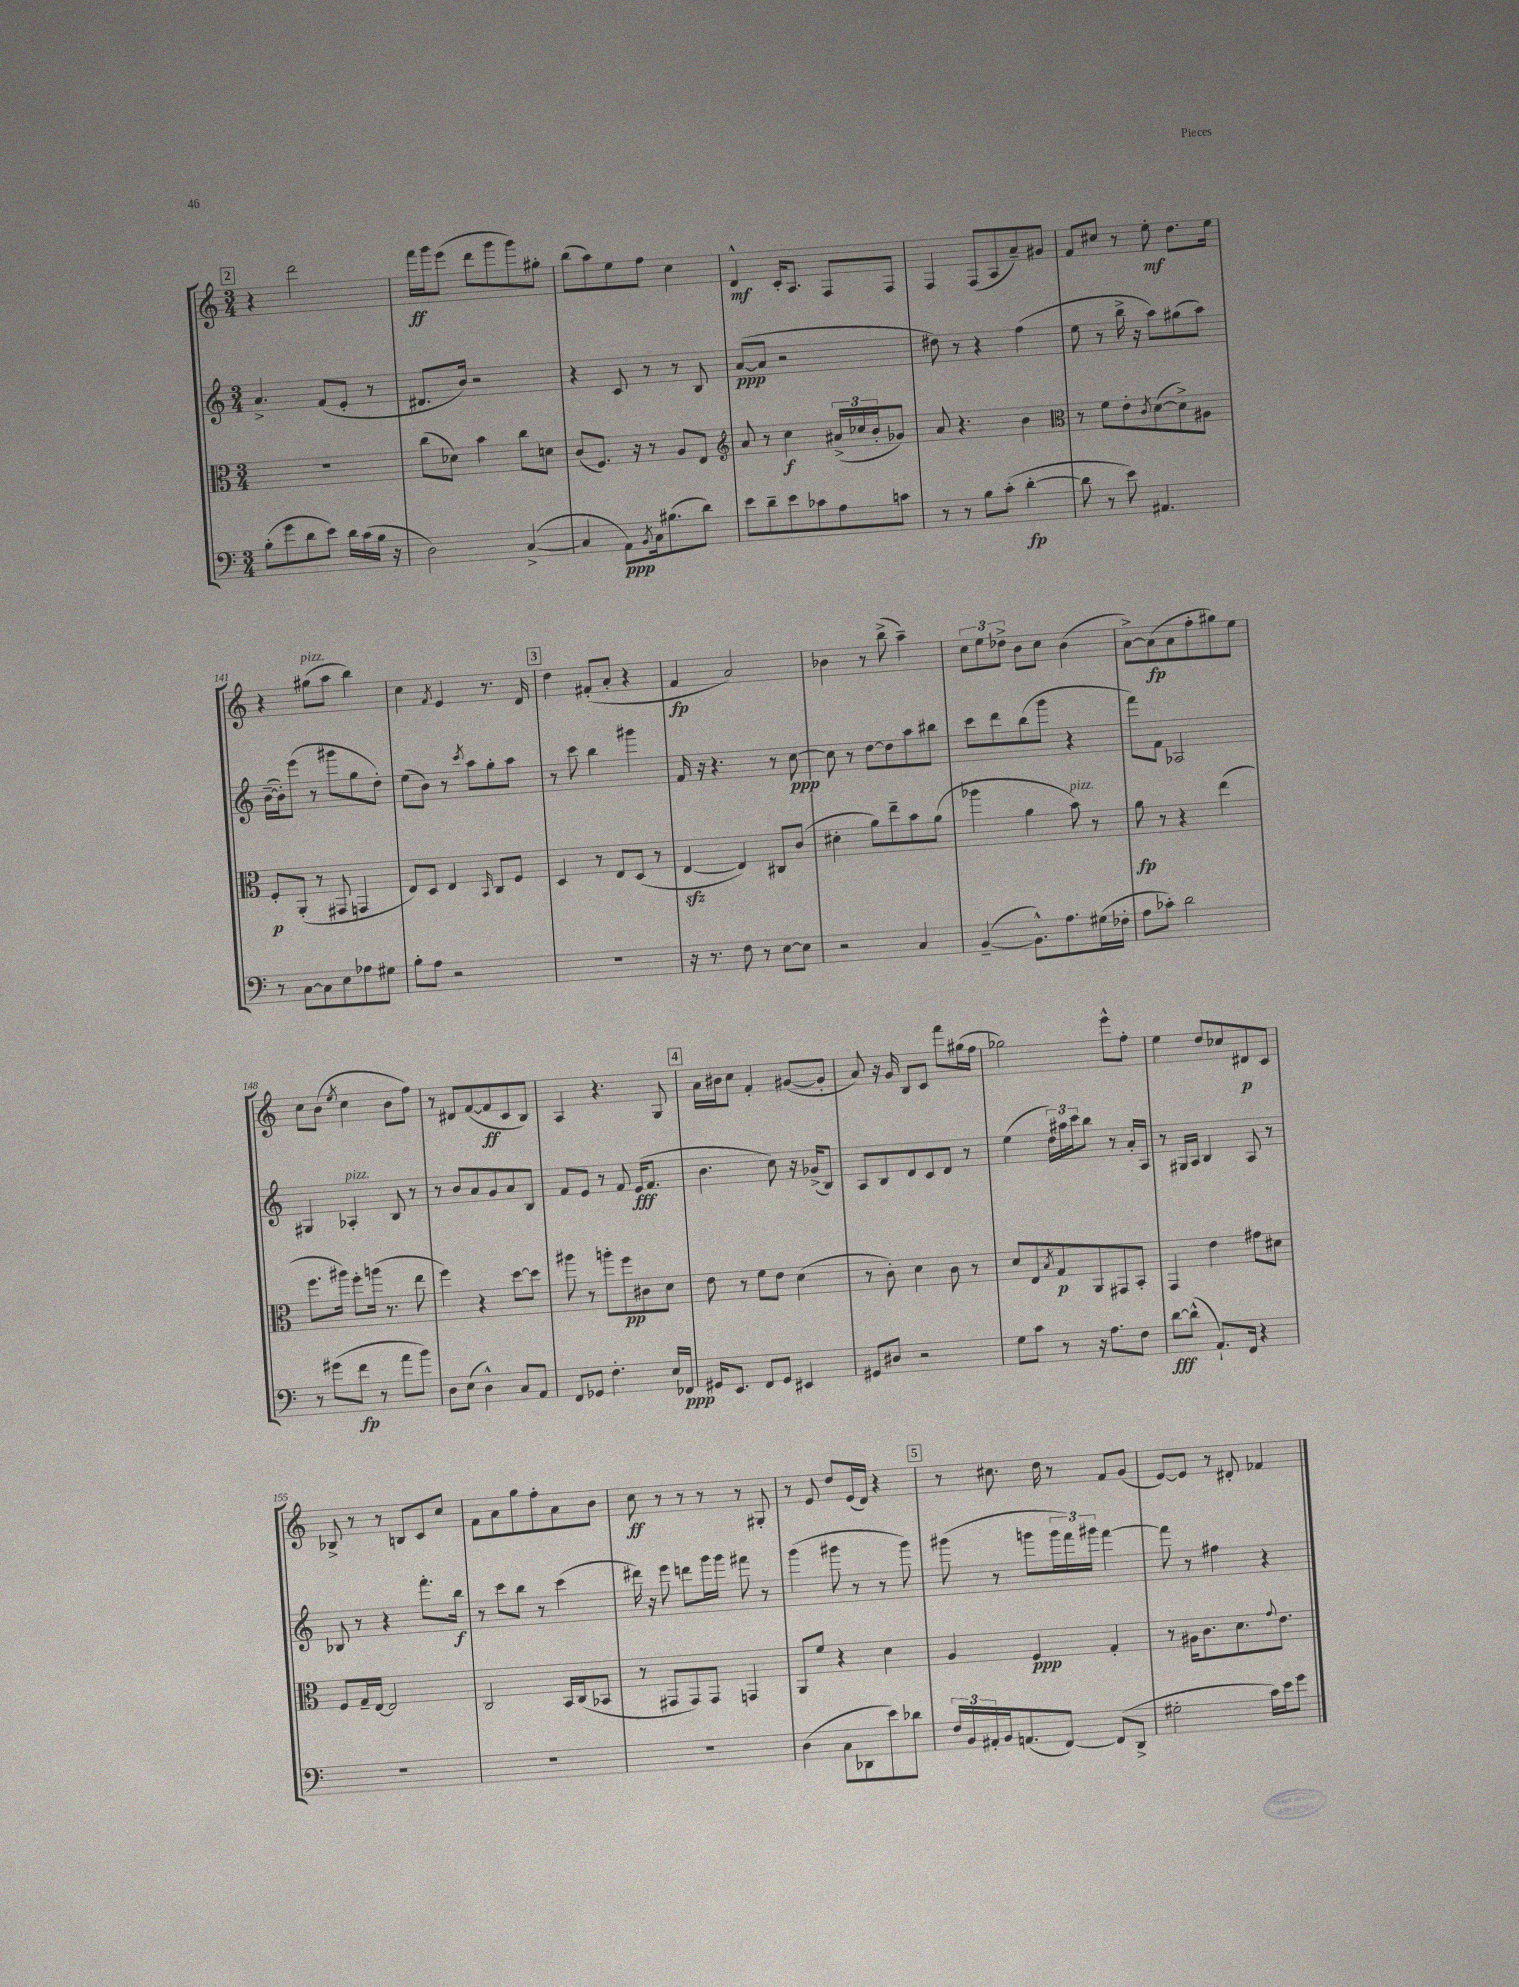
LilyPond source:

<<
\new StaffGroup <<
\new Staff = "s0" {
    \clef treble \key c \major \numericTimeSignature \time 3/4
    \mark \markup { \box "2" } r4 d'''2 |
    f'''16\ff g'''16 e'''8( d'''8 g'''8 g'''8) gis''8-. |
    b''8( a''8) e''8 f''8 c''4 |
    d'4-^\mf c'16-. a8. f8 f8 |
    f4 f8( a8 a'8--) gis'8 |
    f'8 cis''8 r8 e''8-.\mf d''8. e''16 |
    r4 gis''8^\markup { \italic "pizz." }( a''8 b''4) |
    c''4 \acciaccatura { f'8 } e'4 r8. d'16 |
    \mark \markup { \box "3" } d''4 fis'8-.( a'8-. r4 |
    f'4\fp a'2) |
    bes'4 r8 b''8->( a''4--) |
    \tuplet 3/2 { c''8 e''8 des''8-> } b'8 c''8 b'4( |
    a'8~->) a'8\fp( a'8 f''8-. gis''8) e''8 |
    c''8 b'8( \acciaccatura { e''8 } c''4 b'8 f''8) |
    r8 dis'8 f'8~( f'8\ff c'8 b8) |
    a4 r4. g8 |
    \mark \markup { \box "4" } a'16 bis'16 c''8 f'4-. gis'8~( gis'8-. |
    a'8) r16 g'16 b8 c'8 f'''8 gis''16( f''16 |
    ges''2) e'''8-^ f''8-. |
    e''4 d''8 ces''8 dis'8\p c'8 |
    bes8-> r8 r8 b8 c'8 c''8 |
    f'8 a'8 g''8 f''8-. a'8 b'8 |
    c''8\ff r8 r8 r8 r8 gis8-. |
    r8 e'8 d''8 e'16( d'16) r4 |
    \mark \markup { \box "5" } r8 cis''8. d''16 r8 f'8 g'8( |
    e'8~) e'8 r8 dis'8-. fes'4 \bar "|." |
}
\new Staff = "s1" {
    \clef treble \key c \major \numericTimeSignature \time 3/4
    \mark \markup { \box "2" } a'4.-> f'8( e'8-. r8 |
    dis'8. b'16) r2 |
    r4 c'8 r8 r8 b8 |
    a'8~\ppp( a'8 r2 |
    dis''8) r8 r4 f''4( |
    e''8 r8 b''16-> r16 a''8) gis''8( a''8) |
    b'16~--( b'16-.) e'''8( r8 gis'''8 g''8 d''8-.) |
    e''8( b'8) r8 \acciaccatura { c'''8 } a''8 g''8-. a''8 |
    \mark \markup { \box "3" } r8 c'''8 b''4 gis'''4 |
    f'16 r16 r4. r8 c''8~\ppp |
    c''8 r8 d''8~ d''8 a''8 bis''8 |
    c'''8 d'''8 b''8( g'''8 r4 |
    f'''8) f'8 aes2 |
    gis4 aes4-.^\markup { \italic "pizz." } b8 r8 |
    r8 b'8 a'8 g'8 a'8 b8 |
    f'8 e'8 r8 f'8 e'16\fff( f'8. |
    \mark \markup { \box "4" } b'4. c''8) r16 ges'16->( b8) |
    a8 b8 d'8 c'8 d'8 r8 |
    e''4( \tuplet 3/2 { d''16) ais''16 c'''16 } b''8 r8 a'16-. a16 |
    r8 gis16 a16 b4 a8 r8 |
    bes8 r8 r4 f'''8.-. b''16\f |
    r8 c'''8 b''8 r8 c'''4( |
    dis'''16) r16 e'''8 d'''8 g'''16 g'''16 fis'''8 r8 |
    g'''4( gis'''8 r8 r8 gis'''8) |
    \mark \markup { \box "5" } gis'''8( r8 g'''8 \tuplet 3/2 { g'''16 f'''16) gis'''16 } f'''4~ |
    f'''8 r8 fis''4 r4 \bar "|." |
}
\new Staff = "s2" {
    \clef alto \key c \major \numericTimeSignature \time 3/4
    \mark \markup { \box "2" } R2. |
    c''8( des'8) b'4 c''8 d'8 |
    c'8( f8.) r16 r8 a8 e8 |
    \clef treble a'8 r8 c''4\f \tuplet 3/2 { ais'16->( ces''16 b'16-. } ges'8) |
    a'8 r4. b'4 |
    \clef alto r8 f'8 e'8-. \acciaccatura { c'8 } d'8~( d'8->) ais8 |
    f8-.\p a,8-.( r8 gis,8 g,4 |
    e8) d8 e4 \grace { b,16 } c8 f8 |
    \mark \markup { \box "3" } d4 r8 e8 d8( r8 |
    e4~\sfz e4) cis8 c'8( |
    dis'4-. a'8) e''8-- b'8 a'8( |
    aes''4 a'4 b'8^\markup { \italic "pizz." }) r8 |
    a'8\fp r8 r4 e''4( |
    f''8. ais''16) f''8-. a''16( r8. e''8 |
    f''4) r4 d''8~ d''8 |
    ais''8 r8 a''8-. f''8\pp cis'8 d'8 |
    \mark \markup { \box "4" } e'8 r8 f'8 e'8 d'4( |
    r8 c'8-.) d'4 c'8 r8 |
    d'8 e8 \acciaccatura { b8 } g8\p a,8 gis,8 b,8-. |
    g,4 e'4 gis'8 dis'8 |
    f8 g16-- e16~ e2 |
    c2 b,16 c16( bes,8 |
    r8 gis,8 gis,8) gis,8 g,4 |
    a,8 f'8 r4 d'4 |
    \mark \markup { \box "5" } a4 f4\ppp g4-. |
    r8 ais16 c'8. d'8. \appoggiatura { g'8 } e'8. \bar "|." |
}
\new Staff = "s3" {
    \clef bass \key c \major \numericTimeSignature \time 3/4
    \mark \markup { \box "2" } b8-.( g'8 d'8 e'8) d'16 c'16( b16 r16 |
    d2) c4~->( |
    c4 a,8\ppp) \acciaccatura { b,8 } c16 bis8.( d'8) |
    e'8 d'8-- e'8 ces'8 a8 c'8 |
    r8 r8 b8 c'8-.( d'4~-.\fp |
    d'8 r8 e'8) ais,4. |
    r8 c8~ c8 e8 aes8 gis8 |
    b8-. a8 r2 |
    \mark \markup { \box "3" } R2. |
    r16 r8. f8 r8 e8~ e8 |
    r2 c4 |
    b,4~--( b,8.-^) a8. gis16( fes16-. |
    a8 ces'8-.) d'2 |
    r8 gis'8( f'8\fp r8 a'8 b'8) |
    d8 e8( d4-^) c8 a,8 |
    f,8 ges,8 f4.-. e16 fes,16\ppp |
    \mark \markup { \box "4" } gis,16 e,8. f,8 gis,8 eis,4 |
    gis,8 dis8 r2 |
    g8 c'8 r8 r16 a8. f8 |
    d'8~\fff d'8-^( a,8.-!) f,16 r4 |
    R2. |
    R2. |
    R2. |
    d4( c8 des,8 e'8) des'8 |
    \mark \markup { \box "5" } \tuplet 3/2 { f16 b,16 ais,16-. } b,16 a,8.( f,8~) f,8( d,8-> |
    gis2-. c'16) e'16 g'8 \bar "|." |
}
>>
>>
\layout { \context { \Score currentBarNumber = #135 } }
